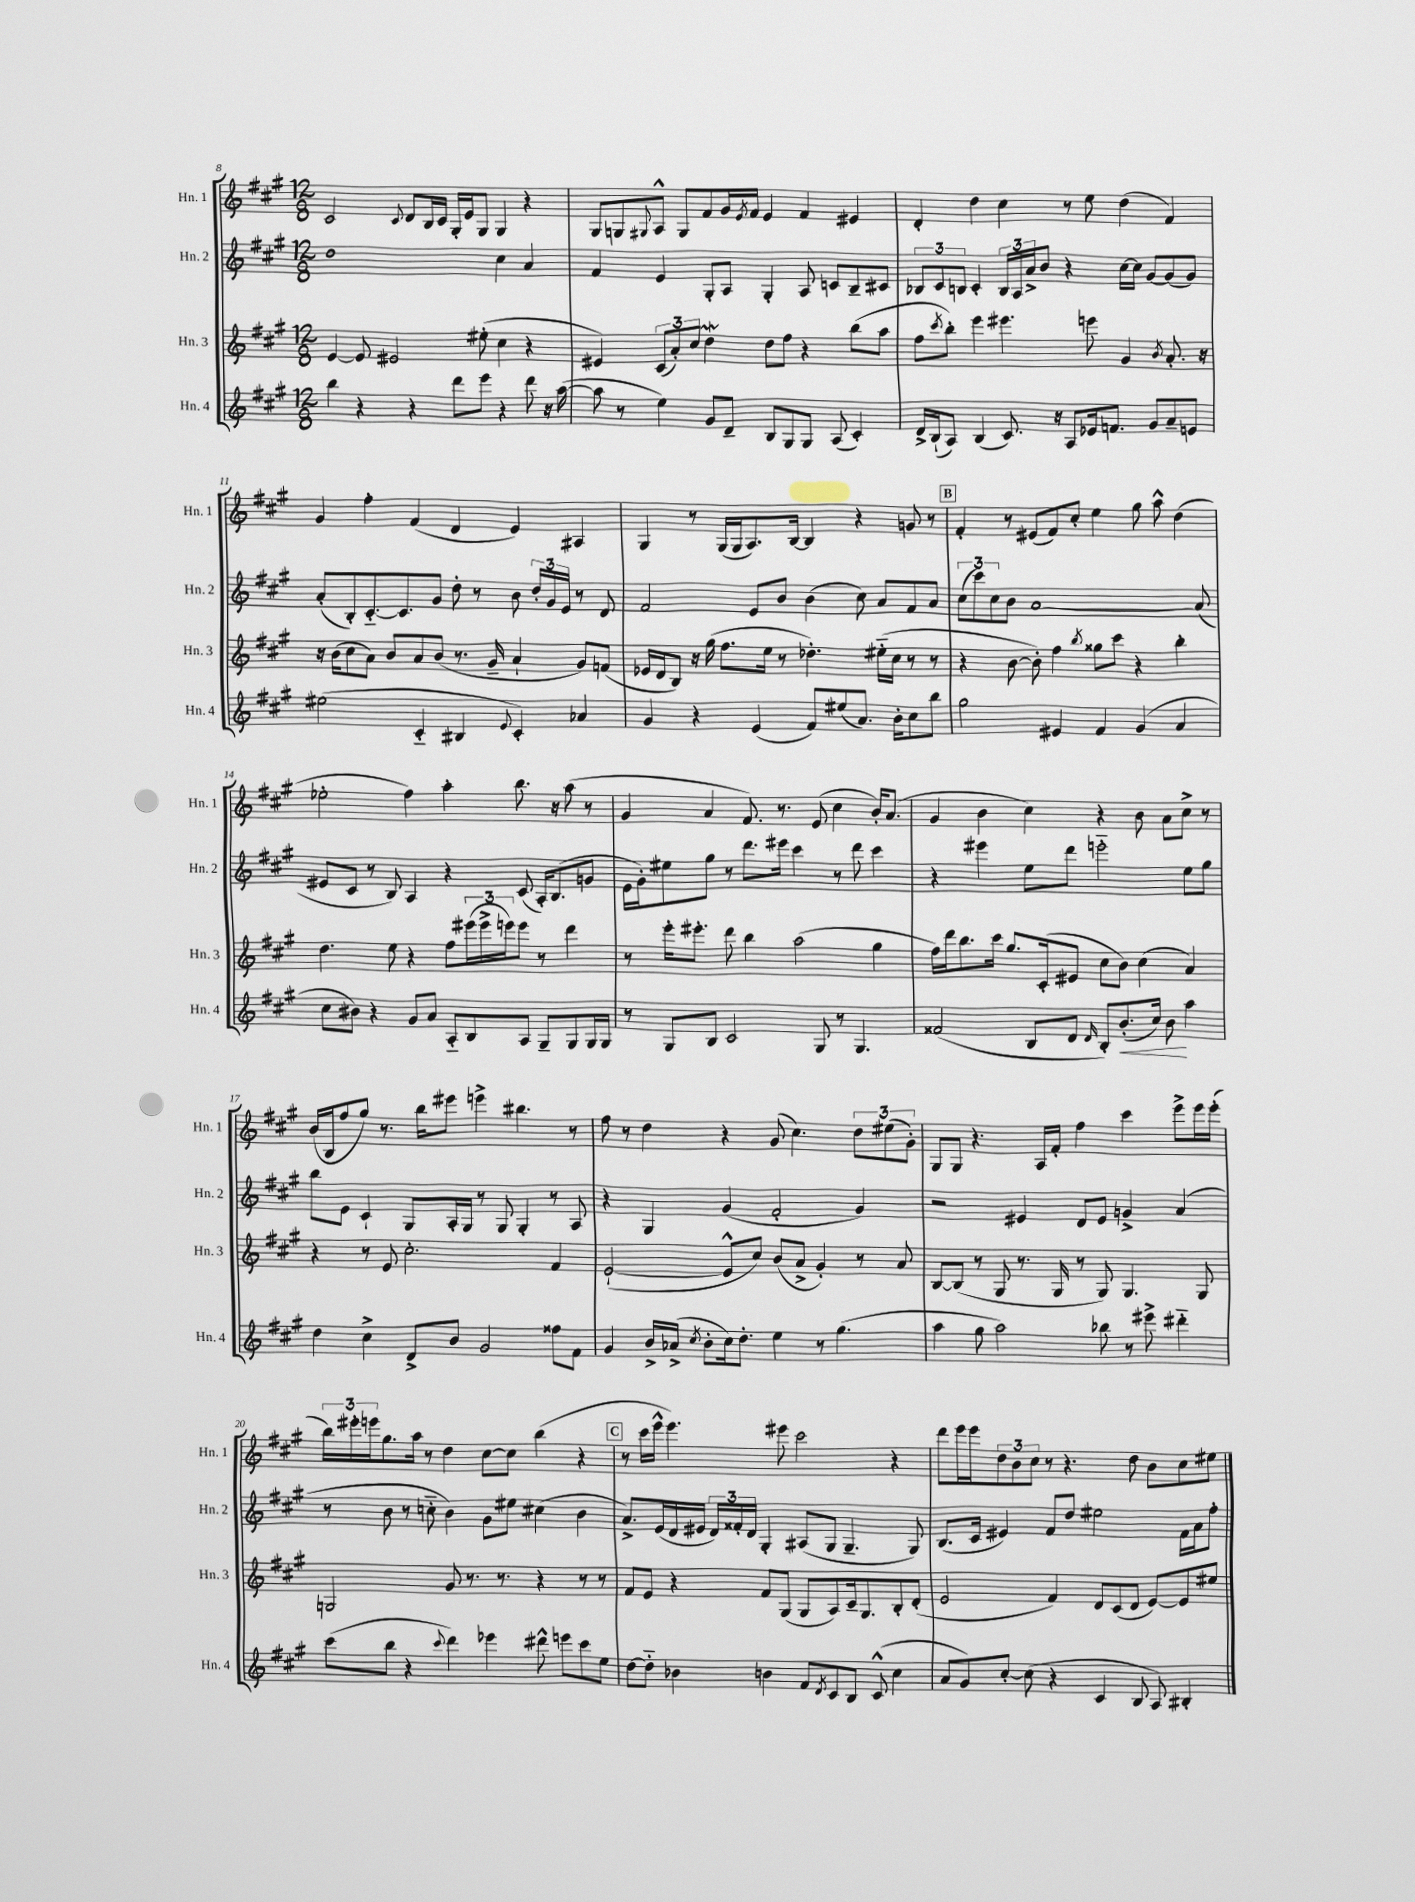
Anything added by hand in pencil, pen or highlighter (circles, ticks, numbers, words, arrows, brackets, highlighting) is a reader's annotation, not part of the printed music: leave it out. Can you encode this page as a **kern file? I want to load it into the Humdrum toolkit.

**kern	**kern	**kern	**kern
*staff4	*staff3	*staff2	*staff1
*clefG2	*clefG2	*clefG2	*clefG2
*k[f#c#g#]	*k[f#c#g#]	*k[f#c#g#]	*k[f#c#g#]
*M12/8	*M12/8	*M12/8	*M12/8
4bb\	[4e/	1dd	2c#/
4r	8e/]	.	.
.	2e#/	.	.
.	.	.	8qqc#/
4r	.	.	8d/L
.	.	.	16B/L
.	.	.	16c#/JJ
8ddd\L	.	.	16G#'/LL
.	.	.	16e/J
8eee\J	(8ee#'\	.	8G#/J
4r	4cc#\	4cc#\	4G#/
8ddd\	4r	4a/	4r
16r	.	.	.
([16aa\	.	.	.
=	=	=	=
8aa\]	4e#/)	4f#/	8G#/L
8r	.	.	8G/
.	.	.	8qqG#/
4ee\)	(12c#/L	4e/	8A^^/J
.	12a'/)	.	.
.	.	.	8G#/L
.	12cc#/J	.	.
8g#/L	4dd\	8G#'/L	8f#/
8d~/J	.	8A/J	16g#/L
.	.	.	8qe/
.	.	.	16f#/JJ
8B/L	8dd\L	4G#'/	4e/
8G#/	8ff#\J	.	.
8G#/J	4r	8A/	4f#/
(8A/	.	8c/L	.
4c#'/)	(8bb\L	8B~/	4e#/
.	8aa\J	8c#/J	.
=	=	=	=
16d^/LL	8ff#\L	12B-/L	4d'/
(16B`/J	.	.	.
.	.	12c#/	.
.	8qccc#/	.	.
8A/J)	8bb'\J)	.	.
.	.	12B/J	.
(4B/	4eee\	4c#'/	4dd\
8.c#/)	4.eee#\	24B/LL	4cc#\
.	.	24A/	.
.	.	24a^/J	.
.	.	8b/J	.
16r	.	.	.
8A/L	.	4r	8r
16e-/k	8eee\	.	8ee\
8.f/J	.	.	.
.	4g#/	[16cc#\LL	(4dd\
.	.	16cc#\]JJ	.
8g#/L	.	[8g#/L	.
.	8qb/	.	.
8a~/	8.a'/	(8g#/]	4f#/)
8e/J	.	8g#/J)	.
.	16r	.	.
=	=	=	=
(2ee#\	16r	(8a'/L	4g#/
.	(16b\LK	.	.
.	8cc#\	8B'/)	.
.	8a\J)	[8.c#'~/	4ff#'\
.	8b/L	.	.
.	.	8.c#/]	.
4c#'~/	8a/	.	(4f#/
.	(8b/J	8g#/J	.
4B#/	8.r	8dd'\	4d/
.	.	8r	.
.	16g#~/	.	.
8qqe/	.	.	.
4c#'/)	4a`/	8b\	4e/)
.	.	24dd'/LL	.
.	.	24g#/	.
.	.	24e/JJ	.
4a-/	8g#/L)	8r	4A#/
.	(8f/J	8d/	.
=	=	=	=
4g#/	16e-/LL	2f#/	4G#/
.	16d/J	.	.
.	8B/J)	.	.
4r	16r	.	8r
.	(16gg#\	.	.
.	8.ff#\L	.	(16G#/LL
.	.	.	16G#/J
(4e/	.	8e/L	8.A/)
.	16ee\Jk	.	.
.	8r	8b/J	.
.	.	.	[16B/Jk
8f#/L)	4.dd-'\)	(4b\	4B/]
(8ee#/	.	.	.
8.a/J)	.	8cc#\)	4r
.	(16ee#'~\LL	8a/L	.
16b'\LK	16cc#\JJ	.	.
8cc#\	8r	8f#/	8g/
8bb\J	8r	8a/J	8r
=	=	=	=
2gg#\	4r	(12cc#\L	4f#'/
.	.	12ccc#\)	.
.	.	12cc#\	.
.	[8b\	8b\J	8r
.	8b'\])	[1a	(8e#/L
4e#/	4ff#\	.	8f#/)
.	.	.	8cc#'/J
.	8qbb/	.	.
4f#/	8gg##\L	.	4ee\
.	8ccc#\J	.	.
(4g#/	4r	.	8gg#\
.	.	.	8aa^^\
4a/	4bb'\	.	(4dd\
.	.	(8a/]	.
=	=	=	=
8cc#\L	4.dd\	8e#/L	2ee-'\
8b#\J)	.	8c#/J	.
4r	.	8r	.
.	8ee\	8B/)	.
8g#/L	4r	4A/	4ff#\)
8a/J	.	.	.
8A'~/L	8ff#\L	4r	4aa'\
8B/	(24eee#\L	.	.
.	24eee#^\	.	.
.	24eee\J)	.	.
8A/J	8eee\J	(8c#/	8.bb\
8G#~/L	8r	16A'/LK)	.
.	.	(8.B/	16r
8G#/	4ddd\	.	(8aa\
16G#/L	.	8g/J	8r
16G#/JJ	.	.	.
=	=	=	=
8r	8r	16e\LL	4g#/
.	.	16g#'\J)	.
8G#/L	16eee'\LK	8ee#\	.
.	8.eee#'\J	.	.
8B/J	.	8gg#\J	4a/
2c#/	8ddd\	8r	.
.	4bb\	8.ddd\L	8.f#/)
.	.	16eee#\Jk	8.r
.	(2aa\	4ccc#\	.
8G#/	.	.	(8e/
8r	.	8r	4cc#\
4.G#/	.	8ddd\	.
.	4gg#\	4ccc#\	16b'/LK)
.	.	.	(8.a/J
=	=	=	=
(2f##/	16ff#\LL)	4r	4g#/
.	16ddd\J	.	.
.	8.bb\	.	.
.	.	4eee#\	4b\
.	16ccc#\Jk	.	.
.	8.gg#/L	.	.
8B/L	.	8ee\L	4cc#\)
.	(16c#'/k	.	.
8d/J	8e#/J	8ddd\J	.
16qqd/	.	.	.
8B'/L)	8cc#\L	2eee'~\	4r
(8.b'/	8b\J)	.	.
.	(4cc#\	.	8b\
16cc#/Jk)	.	.	.
8b\	.	.	8a\L
4aa\	4a/)	8ee\L	8cc#^\J
.	.	8gg#\J	8r
=	=	=	=
4dd\	4r	8bb\L	(16b/LL
.	.	.	16B/J
.	.	8e\J	8ff#/
4cc#^\	8r	4c#`/	8gg#/J)
.	8e/	.	8.r
8d^/L	2.cc#'\	8G#/L	.
.	.	.	16bb\LK
8b/J	.	16A'/L	8eee#\J
.	.	16G#/JJ	.
2g#/	.	8r	4eee^\
.	.	8G#/	.
.	.	4G#'/	4.bb#\
8ff##\L	4f#/	8r	.
8f#\J	.	8A/	8r
=	=	=	=
4g#/	([2e`/	4r	8ff#\
.	.	.	8r
16b^/LL	.	4G#/	4dd\
(16a-^/JJ	.	.	.
8qcc#/	.	.	.
8b'\L	.	.	.
16cc#\k)	8e^^/]L	(4g#/	4r
8.dd'\J	.	.	.
.	8cc#/J)	.	.
4ee\	(8b/L	2f#'/	(8g#/
.	8a^/J	.	4.cc#\)
8r	4g#'/)	.	.
(4.gg#\	.	.	.
.	8r	4g#/)	12dd\L
.	.	.	(12ee#\
.	8a/	.	.
.	.	.	12g#'\J)
=	=	=	=
4aa\	[8B/L	2r	8G#/L
.	(8B/]J	.	8G#/J
8gg#\	8r	.	4.r
2aa\)	8G#/	.	.
.	8.r	4e#/	.
.	.	.	16A/LL
.	16G#/	.	16f#'/JJ
.	8r	8d/L	4ff#\
8bb-\	8G#/)	8e#/J	.
8r	4.G#/	4g^/	4ccc#\
8eee#^\	.	.	.
4ddd#'~\	.	(4a/	8eee^\L
.	8G#/	.	16eee\L
.	.	.	(16eee'\JJ
=	=	=	=
(8ccc#\L	2G/	8r	24bb\LL)
.	.	.	24eee#'\
.	.	.	24eee\J
8bb\J	.	8b\	8.gg#\
4r	.	8r	.
.	.	.	16aa\Jk
.	.	8cc'~\	8r
8qqccc#/	.	.	.
4ddd\)	8g#/	4b\)	4dd\
.	8.r	.	.
4eee-\	.	8g#\L	[8cc#\L
.	8.r	.	.
.	.	8ee#\J	8cc#\]J
8ddd#^^\	4r	(4cc#\	(4bb\
8eee\L	.	.	.
8ccc#\	8r	4b\	4r
8ee\J	8r	.	.
=	=	=	=
[8dd\L	8f#/L	8.a^/L)	8r
8dd'~\]J	8e/J	.	16ccc#\LL
.	.	(16e/L	16eee^^\JJ
4b-\	4r	16d/	4.eee\)
.	.	16e#/JJ	.
.	.	24d/LL)	.
.	.	24f##'/	.
.	.	24d/JJ	.
4b\	8f#/L	4G#'/	.
.	(8G#/J	.	8eee#\
8f#/L	8G#/L	(8A#/L	2ccc#\
8qd/	.	.	.
8c#/	8A/)	8G#/J	.
8B/J	16c#~/k	4.G#~/	.
.	8.G#/	.	.
(8c#^^/	.	.	.
4cc#\	8B'/	.	4r
.	(8d'/J	8G#/)	.
=	=	=	=
8a/L	2e/	(8.B/L	8ddd\L
8g#/)	.	.	16eee\L
.	.	16c#/Jk	16eee\J
[8cc#'/J	.	4e#/)	12dd\
.	.	.	12b\
(8cc#\]	.	.	.
.	.	.	12cc#\J
4r	4f#/)	8f#/L	8r
.	.	8dd/J	4.r
4c#/	8d/L	2ee#\	.
.	(8c#/	.	.
8B/	8d/J	.	8dd\
8A/)	[8e/L)	.	8b\L
4B#'/	8e/]	16f#\LL	8cc#\
.	.	16a\J	.
.	8ee#/J	8ff#'\J	8ee#\J
==	==	==	==
*-	*-	*-	*-
